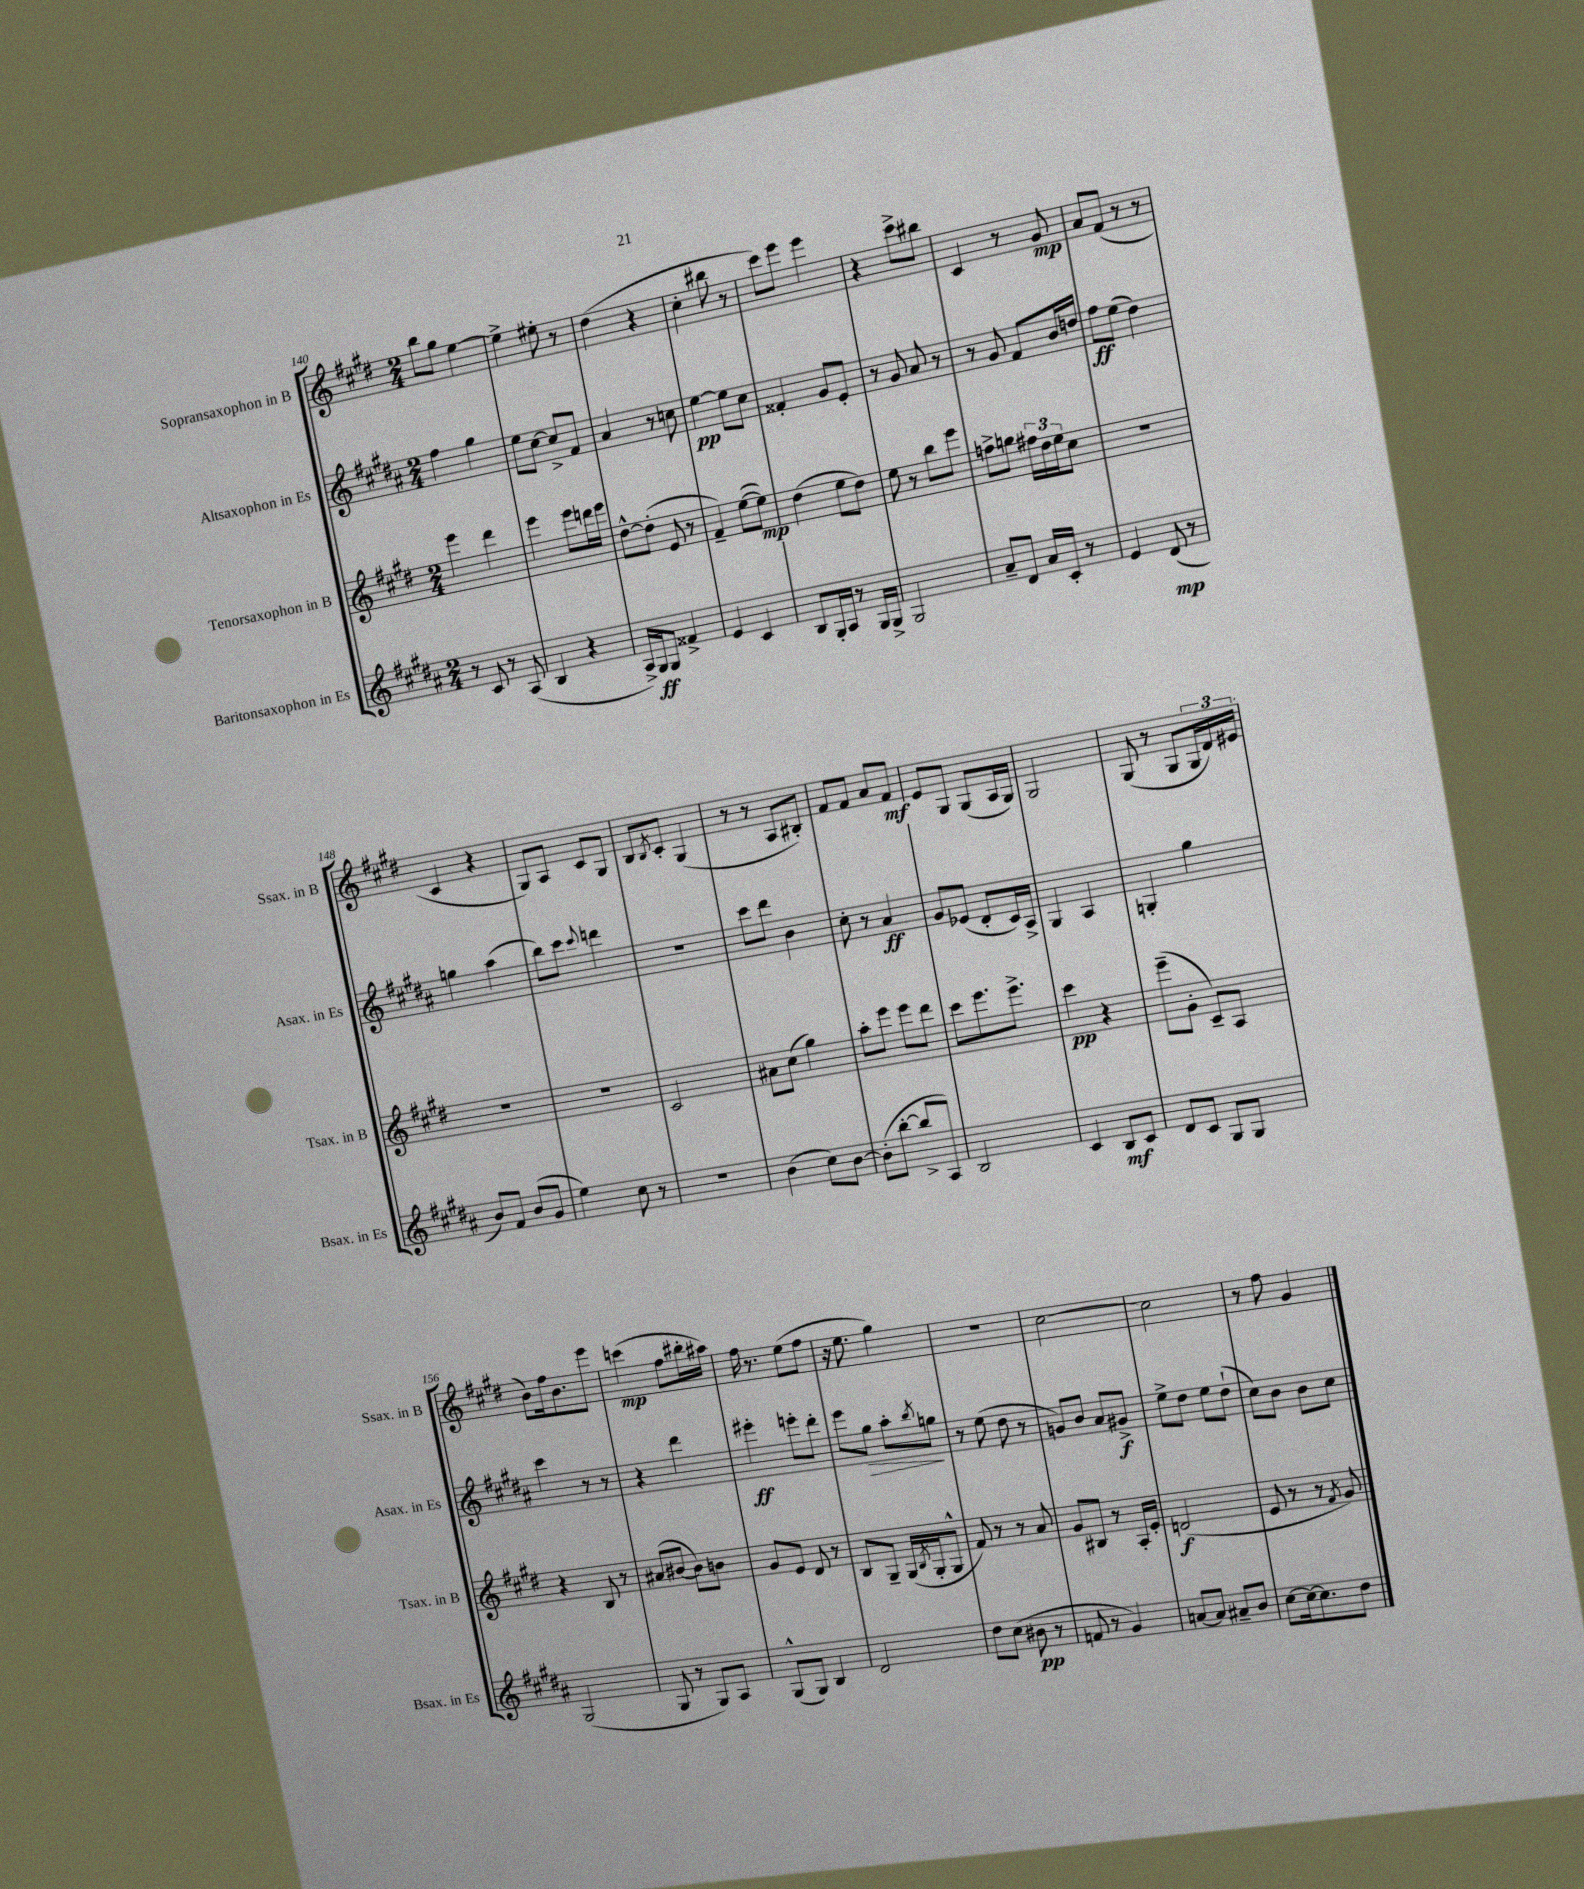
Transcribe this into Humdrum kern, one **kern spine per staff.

**kern	**dynam	**kern	**dynam	**kern	**dynam	**kern	**dynam
*part4	*part4	*part3	*part3	*part2	*part2	*part1	*part1
*staff4	*staff4	*staff3	*staff3	*staff2	*staff2	*staff1	*staff1
*I"Baritonsaxophon in Es	*	*I"Tenorsaxophon in B	*	*I"Altsaxophon in Es	*	*I"Sopransaxophon in B	*
*I'Bsax. in Es	*	*I'Tsax. in B	*	*I'Asax. in Es	*	*I'Ssax. in B	*
*clefG2	*	*clefG2	*	*clefG2	*	*clefG2	*
*k[f#c#g#d#a#]	*	*k[f#c#g#d#]	*	*k[f#c#g#d#a#]	*	*k[f#c#g#d#]	*
*M2/4	*	*M2/4	*	*M2/4	*	*M2/4	*
=140	=140	=140	=140	=140	=140	=140	=140
8r	.	4eee\	.	4ff#\	.	8bb\L	.
8c#/	.	.	.	.	.	8gg#\J	.
8r	.	4ddd#\	.	4gg#\	.	[4ee\	.
(8A#/	.	.	.	.	.	.	.
=141	=141	=141	=141	=141	=141	=141	=141
4B/	.	4eee\	.	8ee\L	.	4ee^\]	.
.	.	.	.	[8cc#\J	.	.	.
4r	.	8eee\L	.	8cc#^/L]	.	8ee#X'\	.
.	.	16dddn\L	.	8f#/J	.	8r	.
.	.	16eee\JJ	.	.	.	.	.
=142	=142	=142	=142	=142	=142	=142	=142
16A#^/LL)	.	[8dd#^^\L	.	4a#/	.	(4dd#\	.
16G#/J	ff	.	.	.	.	.	.
8G#/J	.	(8dd#'\J]	.	.	.	.	.
4f##X^/	.	8e/	.	8r	.	4r	.
.	.	8r	.	8ccn\	.	.	.
=143	=143	=143	=143	=143	=143	=143	=143
4e/	.	4f#~/)	.	[4ee\	pp	4cc#'\	.
4c#/	.	([8ee\L	.	8ee\L]	.	8bb#X\	.
.	.	8ee\J])	mp	8cc#\J	.	8r	.
=144	=144	=144	=144	=144	=144	=144	=144
8B/L	.	(4dd#\	.	4f##X'/	.	8ccc#\L)	.
16G#'/L	.	.	.	.	.	8eee\J	.
16A#/JJ	.	.	.	.	.	.	.
8r	.	8ee\L	.	8g#/L	.	4eee\	.
16G#/LL	.	8dd#\J)	.	8e'/J	.	.	.
16G#^/JJ	.	.	.	.	.	.	.
=145	=145	=145	=145	=145	=145	=145	=145
2G#/	.	8ee\	.	8r	.	4r	.
.	.	8r	.	8g#/	.	.	.
.	.	8bb\L	.	8a#/	.	8ccc#^\L	.
.	.	8eee\J	.	8r	.	8bb#X\J	.
=146	=146	=146	=146	=146	=146	=146	=146
8a#~/L	.	8ffn^\L	.	8r	.	4c#/	.
8d#/J	.	8ggn\J	.	8g#/	.	.	.
16a#/LL	.	24ff#X\LL	.	8f#/L	.	8r	.
.	.	24dd#\	.	.	.	.	.
16c#'/JJ	.	.	.	.	.	.	.
.	.	24ee\J	.	.	.	.	.
8r	.	8cc#\J	.	16b/L	.	8g#/	mp
.	.	.	.	16ddn/JJ	.	.	.
=147	=147	=147	=147	=147	=147	=147	=147
4e/	.	2r	.	8ff#\L	ff	8a/L	.
.	.	.	.	(8ee\J	.	(8f#/J	.
(8d#/	mp	.	.	4dd#\)	.	8r	.
8r	.	.	.	.	.	8r	.
!!LO:LB:g=z
=148	=148	=148	=148	=148	=148	=148	=148
8b/L)	.	2r	.	4ggn\	.	4c#/	.
8f#/J	.	.	.	.	.	.	.
(8b/L	.	.	.	(4aa#\	.	4r	.
8g#/J	.	.	.	.	.	.	.
=149	=149	=149	=149	=149	=149	=149	=149
4ee\)	.	2r	.	8bb\L)	.	8G#/L)	.
.	.	.	.	8ccc#\J	.	8A/J	.
.	.	.	.	8qqccc#/	.	.	.
8cc#\	.	.	.	4dddn\	.	8c#/L	.
8r	.	.	.	.	.	8G#/J	.
=150	=150	=150	=150	=150	=150	=150	=150
2r	.	2c#/	.	2r	.	8B/L	.
.	.	.	.	.	.	8qB/	.
.	.	.	.	.	.	8c#'/J	.
.	.	.	.	.	.	(4G#/	.
=151	=151	=151	=151	=151	=151	=151	=151
(4b\	.	8a#X\L	.	8ccc#\L	.	8r	.
.	.	(8cc#\J	.	8ddd#\J	.	8r	.
8cc#\L)	.	4gg#\)	.	4b\	.	8A/L	.
[8b\J	.	.	.	.	.	8B#X'/J)	.
=152	=152	=152	=152	=152	=152	=152	=152
(8b'\L]	.	8aa'\L	.	8cc#'\	.	8f#/L	.
[8bb'\J	.	8eee\J	.	8r	.	8f#/J	.
8bb^/L]	.	8eee\L	.	4a#/	ff	8a/L	.
8A#/J)	.	8ddd#\J	.	.	.	8f#/J	mf
=153	=153	=153	=153	=153	=153	=153	=153
2B/	.	8ccc#\L	.	8g#/L	.	8e/L	.
.	.	8.eee\	.	(8e-X/J	.	8G#/J	.
.	.	.	.	8d#'/L	.	(8G#/L	.
.	.	8.eee^\J	.	.	.	.	.
.	.	.	.	16c#/L)	.	16A/L	.
.	.	.	.	16A#^/JJ	.	16G#/JJ)	.
=154	=154	=154	=154	=154	=154	=154	=154
4c#/	.	4ccc#\	pp	4G#/	.	2G#/	.
8B/L	mf	4r	.	4A#/	.	.	.
8c#/J	.	.	.	.	.	.	.
=155	=155	=155	=155	=155	=155	=155	=155
8d#/L	.	(8eee~\L	.	4Gn'/	.	(8G#/	.
8c#/J	.	8g#'\J	.	.	.	8r	.
8G#/L	.	8c#~/L)	.	4gg#\	.	8G#/L	.
8G#/J	.	8A/J	.	.	.	24G#/L	.
.	.	.	.	.	.	24d#/)	.
.	.	.	.	.	.	(24e#X/JJ	.
!!LO:LB:g=z
=156	=156	=156	=156	=156	=156	=156	=156
(2G#/	.	4r	.	4ccc#\	.	8b\L)	.
.	.	.	.	.	.	16ff#\k	.
.	.	.	.	.	.	8.b\	.
.	.	8B/	.	8r	.	.	.
.	.	8r	.	8r	.	8eee\J	.
=157	=157	=157	=157	=157	=157	=157	=157
8G#/	.	(8a#X/L	.	4r	.	(4cccn\	mp
8r	.	[8b#X/J	.	.	.	.	.
8G#/L)	.	8b#\L])	.	4ddd#\	.	8ff#\L	.
8A#/J	.	8bn\J	.	.	.	16bb#X'\L	.
.	.	.	.	.	.	16aa#X\JJ)	.
=158	=158	=158	=158	=158	=158	=158	=158
(8G#^^/L	.	8g#/L	.	4eee#X'\	ff	16ff#\	.
.	.	.	.	.	.	8.r	.
8G#/J)	.	8e/J	.	.	.	.	.
4B/	.	8d#/	.	8eeen'\L	.	(8ee\L	.
.	.	8r	.	8ddd#'\J	.	8ff#\J	.
=159	=159	=159	=159	=159	=159	=159	=159
2d#/	.	8B/L	.	8eee\L	.	16r	.
.	.	.	.	.	.	8.ee\	.
!	!	!	!	!	!LO:HP:b	!	!
.	.	8G#~/J	.	8gg#\J	>	.	.
.	.	(16G#/LL	.	8aa#'\L	.	4gg#\)	.
.	.	8qB/	.	.	.	.	.
.	.	16G#'/J	.	.	.	.	.
.	.	.	.	8qbb/	.	.	.
.	.	8G#^^/J	.	8ggn\J	.	.	.
.	.	.	.	.	]	.	.
=160	=160	=160	=160	=160	=160	=160	=160
8dd#\L	.	8f#/)	.	8r	.	2r	.
(8cc#\J	.	8r	.	(8ee\	.	.	.
8b#X\	pp	8r	.	8dd#\	.	.	.
8r	.	8a/	.	8r	.	.	.
=161	=161	=161	=161	=161	=161	=161	=161
8fn/	.	8g#/L	.	8gn/L)	.	[2cc#\	.
8r	.	8B#X/J	.	8b/J	.	.	.
4g#/)	.	8r	.	8a#/L	.	.	.
.	.	16A'/LL	.	8g#X^/J	f	.	.
.	.	16e'/JJ	.	.	.	.	.
=162	=162	=162	=162	=162	=162	=162	=162
[8an/L	.	(2dn/	f	8ee^\L	.	2cc#\]	.
8a/J]	.	.	.	8dd#\J	.	.	.
8a#X~/L	.	.	.	8ee\L	.	.	.
8b/J	.	.	.	(8dd#`\J	.	.	.
=163	=163	=163	=163	=163	=163	=163	=163
[8cc#\L	.	8e/	.	8cc#\L)	.	8r	.
16cc#\k_	.	8r	.	8b\J	.	8ff#\	.
8.cc#\]	.	.	.	.	.	.	.
.	.	8r	.	8b\L	.	4g#/	.
.	.	8qf#/	.	.	.	.	.
8dd#\J	.	8g#/)	.	8cc#\J	.	.	.
==	==	==	==	==	==	==	==
*-	*-	*-	*-	*-	*-	*-	*-
